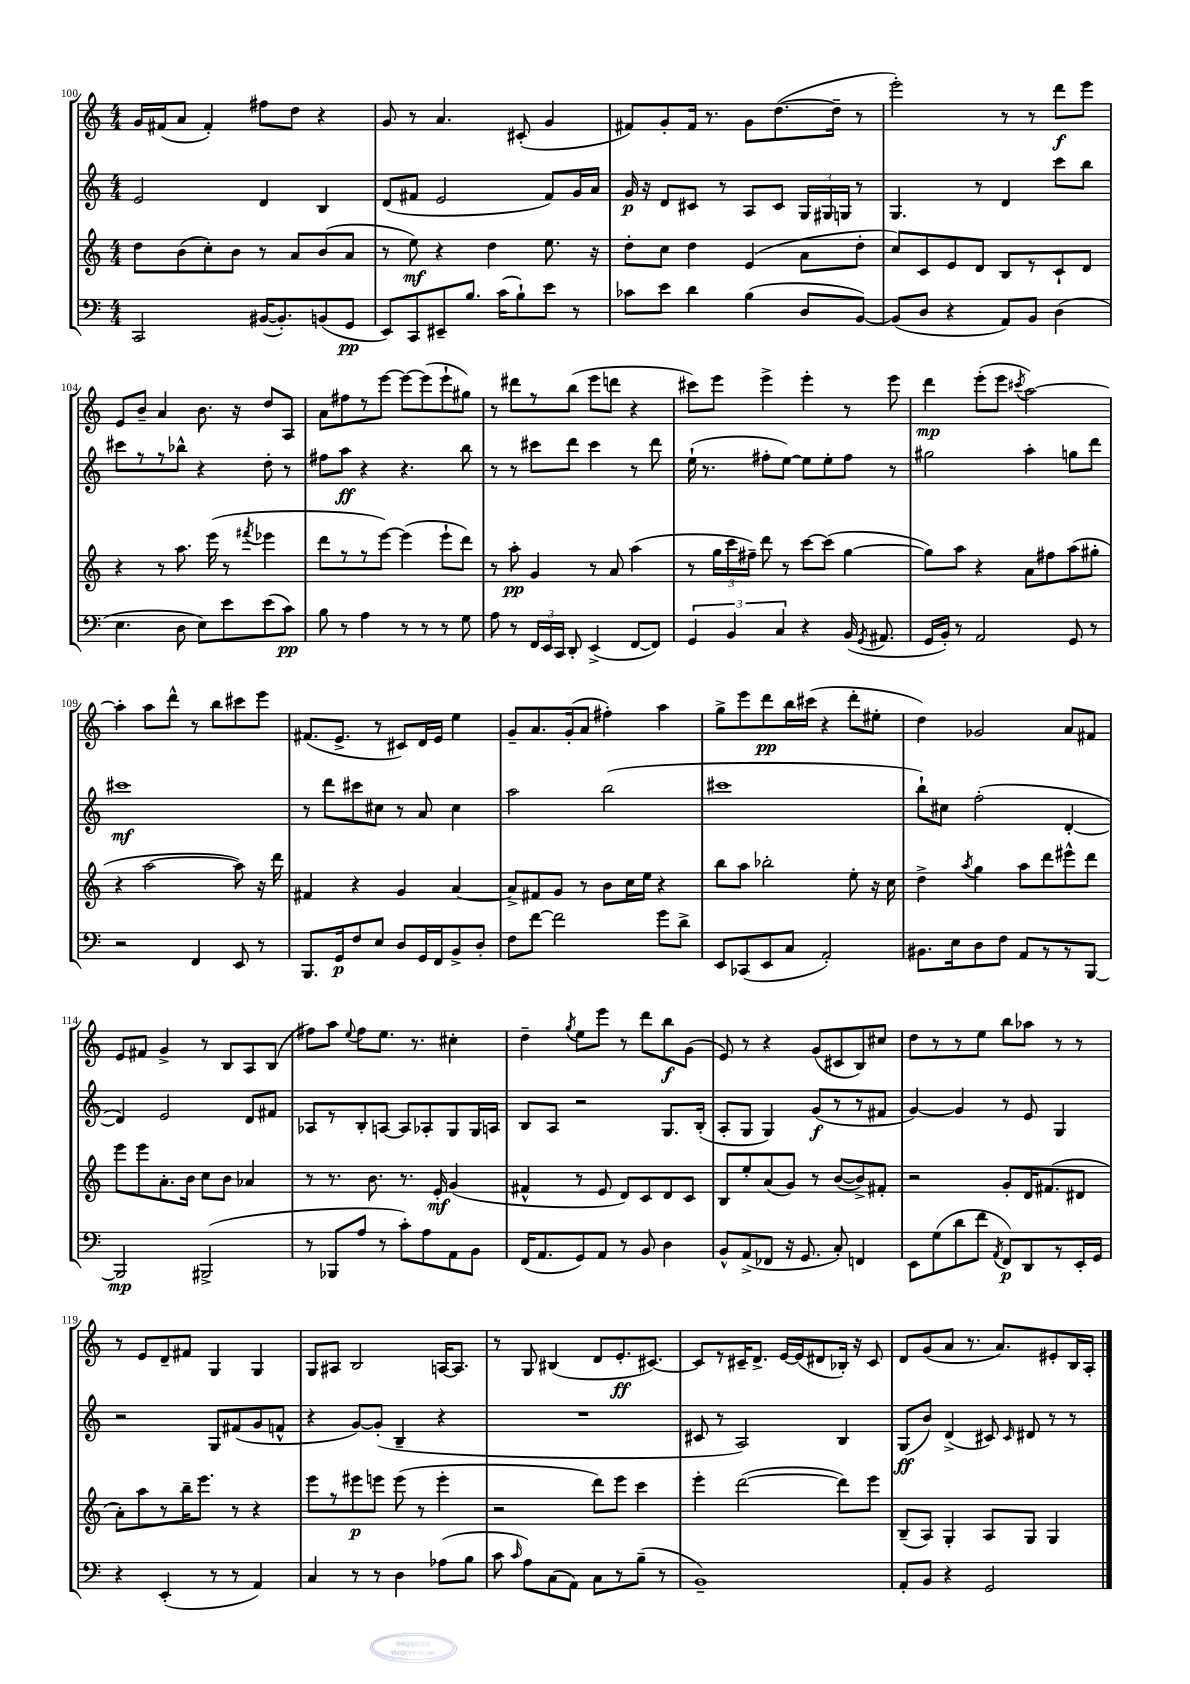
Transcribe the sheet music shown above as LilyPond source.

<<
\new StaffGroup <<
\new Staff = "s0" {
    \clef treble \key c \major \numericTimeSignature \time 4/4
    \autoBeamOff g'16[ fis'16( a'8] fis'4-.) fis''8[ d''8] r4 |
    g'8 r8 a'4. cis'8-.( g'4 |
    fis'8[) g'8-. fis'16] r8. g'8[ d''8.~( d''16]-- r8 |
    e'''2-.) r8 r8 d'''8[\f e'''8] |
    e'8[ b'8]-- a'4 b'8. r16 d''8[ a8] |
    a'8[ fis''8 r8 e'''8]~ e'''8[~ e'''8( e'''8-! gis''8]) |
    r8 dis'''8[ r8 b''8]( e'''8[ d'''8] r4 |
    cis'''8[) e'''8] e'''4-> e'''4-. r8 e'''8 |
    d'''4\mp e'''8[-.( e'''8] \acciaccatura { cis'''8 } a''2~) |
    a''4-. a''8[ d'''8]-^ r8 b''8[ cis'''8 e'''8] |
    fis'8.[( e'8.]-> r8 cis'8[) d'16 e'16] e''4 |
    g'8[-- a'8. g'16-.( a'8] fis''4-.) a''4 |
    g''8[-> e'''8 d'''8\pp b''16 cis'''16]( r4 d'''8[-. eis''8]-. |
    d''4) ges'2 a'8[ fis'8] |
    e'8[ fis'8] g'4-> r8 b8[ a8 b8]( |
    fis''8[) a''8] \appoggiatura { e''8 } fis''8[ e''8.] r8. cis''4-. |
    d''4-- \acciaccatura { g''8 } e''8[ e'''8] r8 d'''8[ b''8\f g'8]( |
    e'8) r8 r4 g'8[( cis'8 b8) cis''8] |
    d''8[ r8 r8 e''8] b''8[ aes''8] r8 r8 |
    r8 e'8[ d'8-- fis'8] g4 g4 |
    g8[ ais8] b2 a16[~ a8.] |
    r8 g8 bis4( d'8[ e'8.-.\ff cis'8.]~) |
    cis'8[ r8 cis'16-- d'8.]-> e'16[~ e'16( dis'8 bes16]-.) r16 cis'8 |
    d'8[ g'8( a'8] r8. a'8.[) eis'8-. b16 a16]-. \bar "|." |
}
\new Staff = "s1" {
    \clef treble \key c \major \numericTimeSignature \time 4/4
    \autoBeamOff e'2 d'4 b4 |
    d'8[( fis'8] e'2 fis'8[) g'16 a'16] |
    g'16\p r16 d'8[ cis'8] r8 a8[ cis'8] \tuplet 3/2 { g16[ gis16 g16] } r8 |
    g4. r8 d'4 c'''8[ b''8] |
    cis'''8[ r8 r8 bes''8]-^ r4 d''8-. r8 |
    fis''8[ a''8]\ff r4 r4. b''8 |
    r8 r8 cis'''8[ d'''8] cis'''4 r8 d'''8 |
    e''16-!( r8. fis''8[-. e''8]~) e''8[ e''8-. fis''8] r8 |
    gis''2 a''4-. g''8[ d'''8] |
    cis'''1\mf |
    r8 d'''8[ cis'''8 cis''8] r8 a'8 cis''4 |
    a''2 b''2( |
    cis'''1 |
    b''8[-!) cis''8] f''2-.( d'4~-. |
    d'4) e'2 d'8[ fis'8] |
    aes8[ r8 b8-. a8]~ a8[ aes8-. g8 g16 a16] |
    b8[ a8] r2 g8.[ b16]-.( |
    a8[-. g8] g4) g'8[\f( r8 r8 fis'8] |
    g'4~) g'4 r8 e'8 g4 |
    r2 g8[ fis'8( g'8 f'8]-^ |
    r4 g'8[~) g'8]-.( b4-- r4 |
    R1 |
    cis'8 r8 a2) b4 |
    g8[\ff( b'8]) d'4->( cis'8) \grace { cis'16 } dis'8 r8 r8 \bar "|." |
}
\new Staff = "s2" {
    \clef treble \key c \major \numericTimeSignature \time 4/4
    \autoBeamOff d''8[ b'8( c''8-.) b'8] r8 a'8[ b'8( a'8] |
    r8 e''8\mf) r4 d''4 e''8. r16 |
    d''8[-. c''8] d''4 e'4( a'8[ d''8]-. |
    c''8[) c'8 e'8 d'8] b8[ r8 c'8-! d'8] |
    r4 r8 a''8. e'''16( r8 \acciaccatura { fis'''8 } ees'''4 |
    d'''8[ r8 r8 e'''8]~) e'''4( e'''8[-! d'''8]) |
    r8 a''8-.\pp g'4 r8 a'8 a''4( |
    r8 \tuplet 3/2 { g''16[ c'''16 fis''16]--) } d'''8 r8 c'''8[~ c'''8]( g''4~ |
    g''8[) a''8] r4 a'8[ fis''8 a''8( gis''8]-. |
    r4 a''2~ a''8) r16 d'''16 |
    fis'4 r4 g'4 a'4~ |
    a'8[-> fis'8 g'8] r8 b'8[ c''16 e''16] r4 |
    b''8[ a''8] bes''2-. e''8-. r16 c''16 |
    d''4-> \acciaccatura { a''8 } g''4 a''8[ d'''8 eis'''8-^ d'''8] |
    e'''8[ e'''8 a'8.-. b'16] c''8[ b'8] aes'4 |
    r8 r8. b'8. r8. e'16-.\mf g'4( |
    fis'4-^ r8 e'8 d'8[) c'8 d'8 c'8] |
    b8[ e''8-. a'8( g'8]) r8 b'8[~( b'8->) fis'8]-. |
    r2 g'8[-. d'16 fis'8.( dis'8] |
    a'8[-.) a''8 r8 b''16-- e'''8.] r8 r4 |
    e'''8[ r8 eis'''8\p e'''8] e'''8( r8 e'''4-. |
    r2 d'''8[) e'''8] c'''4 |
    e'''4-. d'''2~( d'''8[) e'''8] |
    b8[--( a8]) g4-. a8[ g8] g4 \bar "|." |
}
\new Staff = "s3" {
    \clef bass \key c \major \numericTimeSignature \time 4/4
    \autoBeamOff c,2 bis,16[~( bis,8.-.) b,8( g,8]\pp |
    e,8[) c,8 eis,8-- b8.] c'16[( b8-!) e'8] r8 |
    ces'8[ e'8] d'4 b4( d8[ b,8]~) |
    b,8[( d8] r4 a,8[) b,8] d4( |
    e4. d8 e8[) e'8 e'8( c'8]\pp) |
    b8 r8 a4 r8 r8 r8 g8 |
    a8 r8 \tuplet 3/2 { f,16[ e,16 c,16] } d,8-. e,4->( f,8[~ f,8]) |
    \tuplet 3/2 { g,4 b,4 c4 } r4 b,16( \acciaccatura { g,8 } ais,8. |
    g,16[ b,16]-.) r8 a,2 g,8 r8 |
    r2 f,4 e,8 r8 |
    b,,8.[ g,16\p f8 e8] d8[ g,16 f,16 b,8-> d8]-. |
    f8[ f'8]~ f'2 g'8[ d'8]-> |
    e,8[ ces,8( e,8 c8] a,2-.) |
    bis,8.[ e16 d8 f8] a,8[ r8 r8 b,,8]~ |
    b,,2\mp bis,,2->( |
    r8 bes,,8[ a8] r8 c'8[-.) a8 a,8 b,8] |
    f,16[( a,8. g,8) a,8] r8 b,8 d4 |
    b,8[-^ a,8->( fes,8] r16 g,8. c8-.) f,4 |
    e,8[ g8( d'8 f'8] \acciaccatura { a,8 } f,8[\p) d,8 r8 e,16-. g,16] |
    r4 e,4-.( r8 r8 a,4) |
    c4 r8 r8 d4 aes8[( b8] |
    c'8 \grace { c'16 } a8[) c8( a,8]) c8[ r8 b8]--( r8 |
    b,1--) |
    a,8[-. b,8] r4 g,2 \bar "|." |
}
>>
>>
\layout { \context { \Score currentBarNumber = #100 } }
